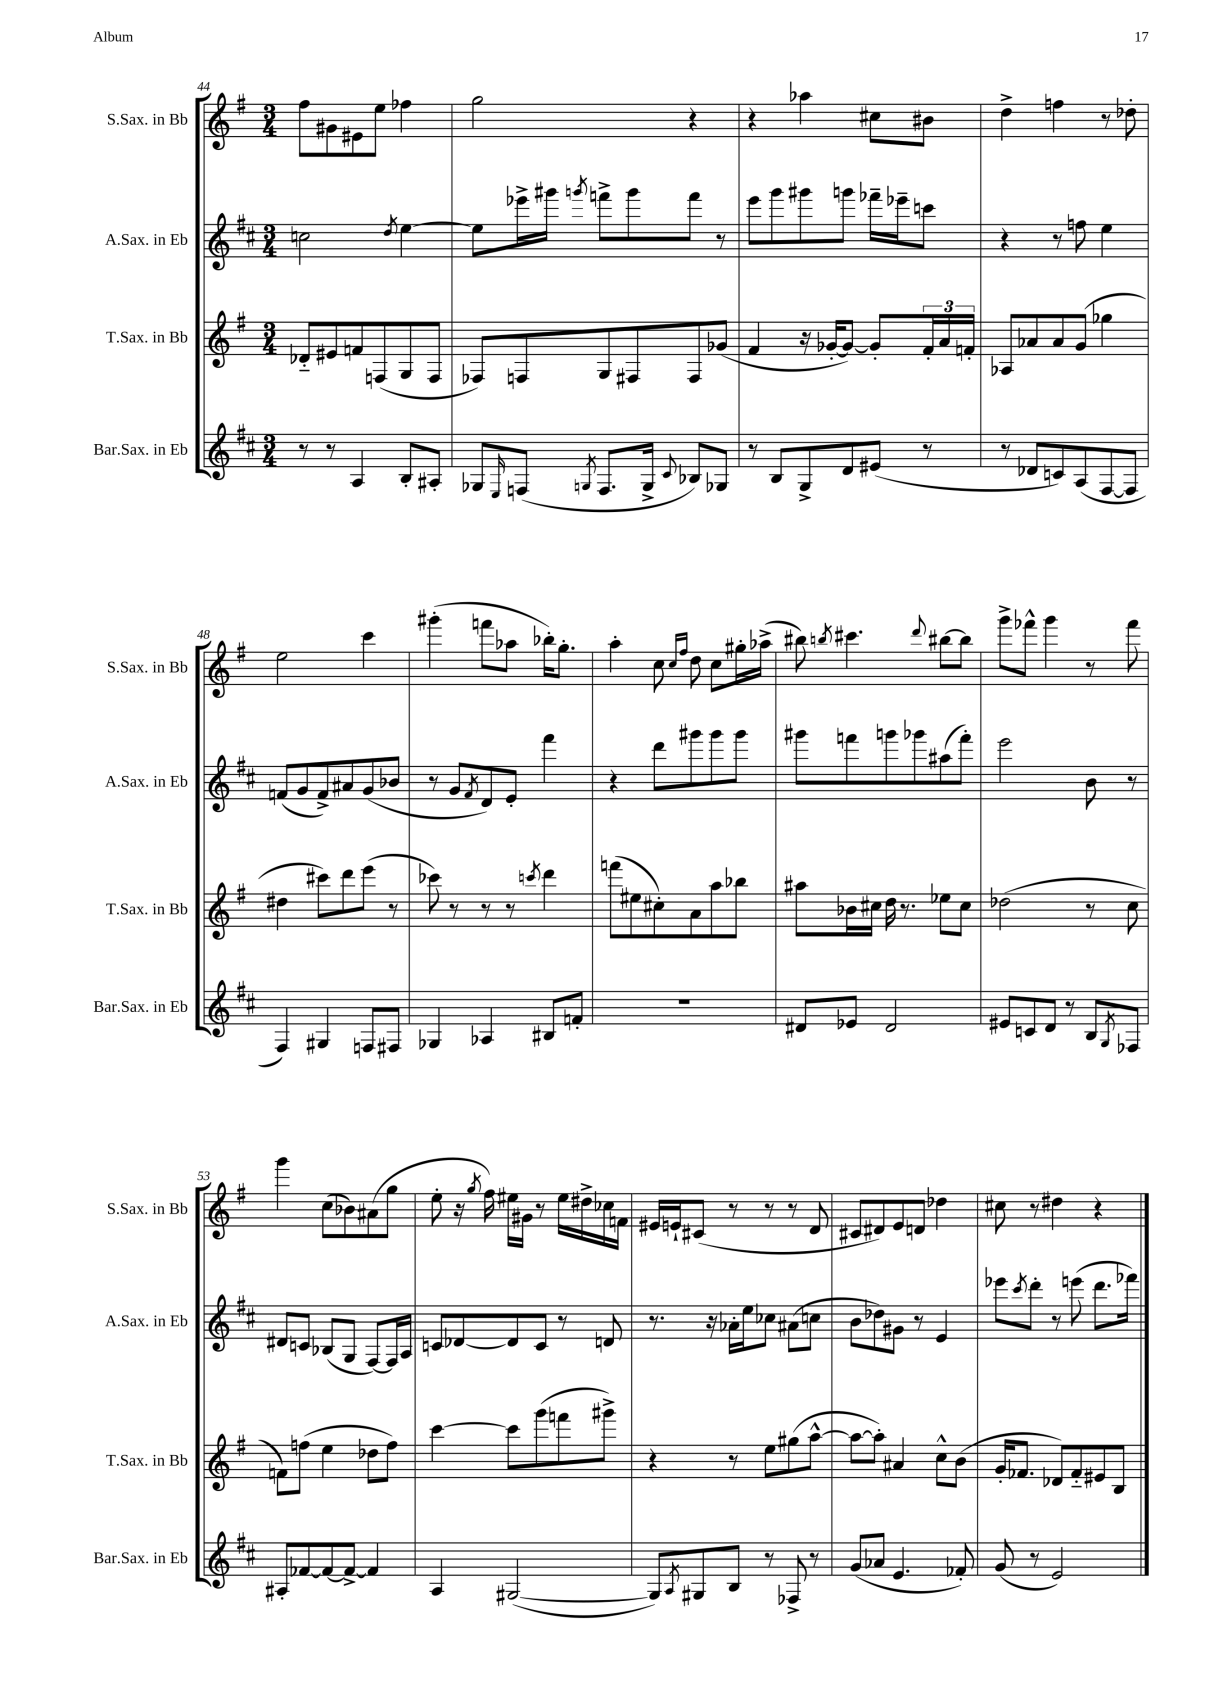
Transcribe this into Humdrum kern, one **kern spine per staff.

**kern	**kern	**kern	**kern
*staff4	*staff3	*staff2	*staff1
*clefG2	*clefG2	*clefG2	*clefG2
*k[f#c#]	*k[f#]	*k[f#c#]	*k[f#]
*M3/4	*M3/4	*M3/4	*M3/4
8r	8d-'~/L	2cc\	8ff#\L
8r	8e#/	.	8g#\
4A/	8f/	.	8e#\
.	(8F/	.	8ee\J
.	.	8qdd/	.
8B'/L	8G/	[4ee\	4ff-\
8A#'/J	8F/J	.	.
=	=	=	=
8G-/L	8F-/L)	8ee\]L	2gg\
16qqE/	.	.	.
(8F/J	8F/	16eee-^\L	.
.	.	16ggg#\JJ	.
8qG/	.	8qggg/	.
8.F/L	8G/	8fff^\L	.
.	8F#/	8ggg\	.
16G^/Jk	.	.	.
8qqc#/	.	.	.
8B-/L)	8F#/	8fff\J	4r
8G-/J	(8g-/J	8r	.
=	=	=	=
8r	4f#/	8eee\L	4r
8B/L	.	8ggg\	.
8G^/	16r	8ggg#\	4aa-\
.	[16g-'/LK	.	.
8d/	8g-/_J)	8ggg\J	.
(8e#/J	8g-'/]L	16fff-~\LL	8cc#\L
.	.	16eee-~\J	.
8r	24f#'/L	8ccc\J	8b#\J
.	24a/	.	.
.	24f'/JJ	.	.
=	=	=	=
8r	8A-/L	4r	4dd^\
8d-/L	8a-/	.	.
8c/)	8a-/	8r	4ff\
(8A/	(8g/J	8ff\	.
[8F#/	4gg-\	4ee\	8r
8F#/]J	.	.	8dd-'\
=	=	=	=
4F#/)	4dd#\	(8f/L	2ee\
.	.	8g/	.
4G#/	8ccc#\L)	8f^/)	.
.	8ddd\	8a#/	.
8F/L	(8eee\J	(8g/	4ccc\
8F#/J	8r	8b-/J	.
=	=	=	=
4G-/	8ccc-\)	8r	(4ggg#'\
.	8r	8g/L	.
.	.	8qf#/	.
4A-/	8r	8d/)	8fff\L
.	8r	8e'/J	8aa-\J
.	8qccc/	.	.
8B#/L	4ddd\	4fff#\	16bb-'\LK)
.	.	.	8.gg'\J
8f'/J	.	.	.
=	=	=	=
2.r	(8fff\L	4r	4aa'\
.	8ee#\	.	.
.	8cc#'\)	8ddd\L	8cc\
.	.	.	16qqcc/LL
.	.	.	16qqff#/JJ
.	8a\	8ggg#\	8dd\
.	8aa\	8ggg#\	8cc\L
.	8bb-\J	8ggg#\J	16gg#'\L
.	.	.	(16aa-^\JJ
=	=	=	=
8d#/L	8aa#\L	8ggg#\L	8bb#\)
.	.	.	8qbb/
8e-/J	16b-\L	8fff\	4.ccc#\
.	16cc#\JJ	.	.
2d#/	16dd\	8ggg\	.
.	8.r	.	.
.	.	8ggg-\	.
.	.	.	8qqddd/
.	8ee-\L	(8aa#\	[8bb#\L
.	8cc#\J	8fff'\J)	8bb#\]J
=	=	=	=
8e#/L	(2dd-\	2eee\	8ggg^\L
8c/	.	.	8fff-^^\J
8d/J	.	.	4ggg\
8r	.	.	.
8B/L	8r	8b\	8r
8qG/	.	.	.
8F-/J	8cc\	8r	8fff-\
=	=	=	=
8A#'/L	8f\L)	8d#/L	4ggg\
[8f-/	(8ff\J	8c/J	.
8f-/_	4ee\	(8B-/L	(8cc\L
8f-^/_J	.	8G/J	8b-\)
4f-/]	8dd-\L	[8F#/L)	(8a#\
.	8ff\J)	16F#/]L	8gg\J
.	.	16A/JJ	.
=	=	=	=
4A/	[4ccc\	8c/L	8ee'\
.	.	[8d-/	16r
.	.	.	8qgg/
.	.	.	16ff#\)
([2G#/	8ccc\]L	8d-/]	16ee#\LL
.	.	.	16g#\JJ
.	(8ggg\	8c/J	8r
.	8fff\	8r	16ee#\LL
.	.	.	16dd#^\
.	8ggg#^\J)	8d/	16cc-\
.	.	.	16f\JJ
=	=	=	=
8G#/]L)	4r	8.r	16e#/LL
.	.	.	16e`/J
8qA/	.	.	.
8G#/	.	.	(8c#/J
.	.	16r	.
8B/J	8r	16a-'\LL	8r
.	.	16ee\J	.
8r	8ee\L	8cc-\J	8r
8F-^/	(8gg#\	(8a#\L	8r
8r	[8aa^^\J	8cc\J	8d/
=	=	=	=
(8g/L	8aa\_L	8b\L	8c#/L
8a-/J	8aa'\]J)	8dd-\)	8d#/)
4.e/	4a#/	8g#\J	8e/
.	.	8r	8d/J
.	8cc^^\L	4e/	4dd-\
8f-'/)	(8b\J	.	.
=	=	=	=
(8g/	16g'/LK	8eee-\L	8cc#\
.	8.f-/J	.	.
.	.	8qccc#/	.
8r	.	8ddd'\J	8r
2e/)	8d-/L)	8r	4dd#\
.	8f-'~/	(8eee\	.
.	8e#/	8.ddd\L	4r
.	8B/J	.	.
.	.	16fff-\Jk)	.
==	==	==	==
*-	*-	*-	*-
